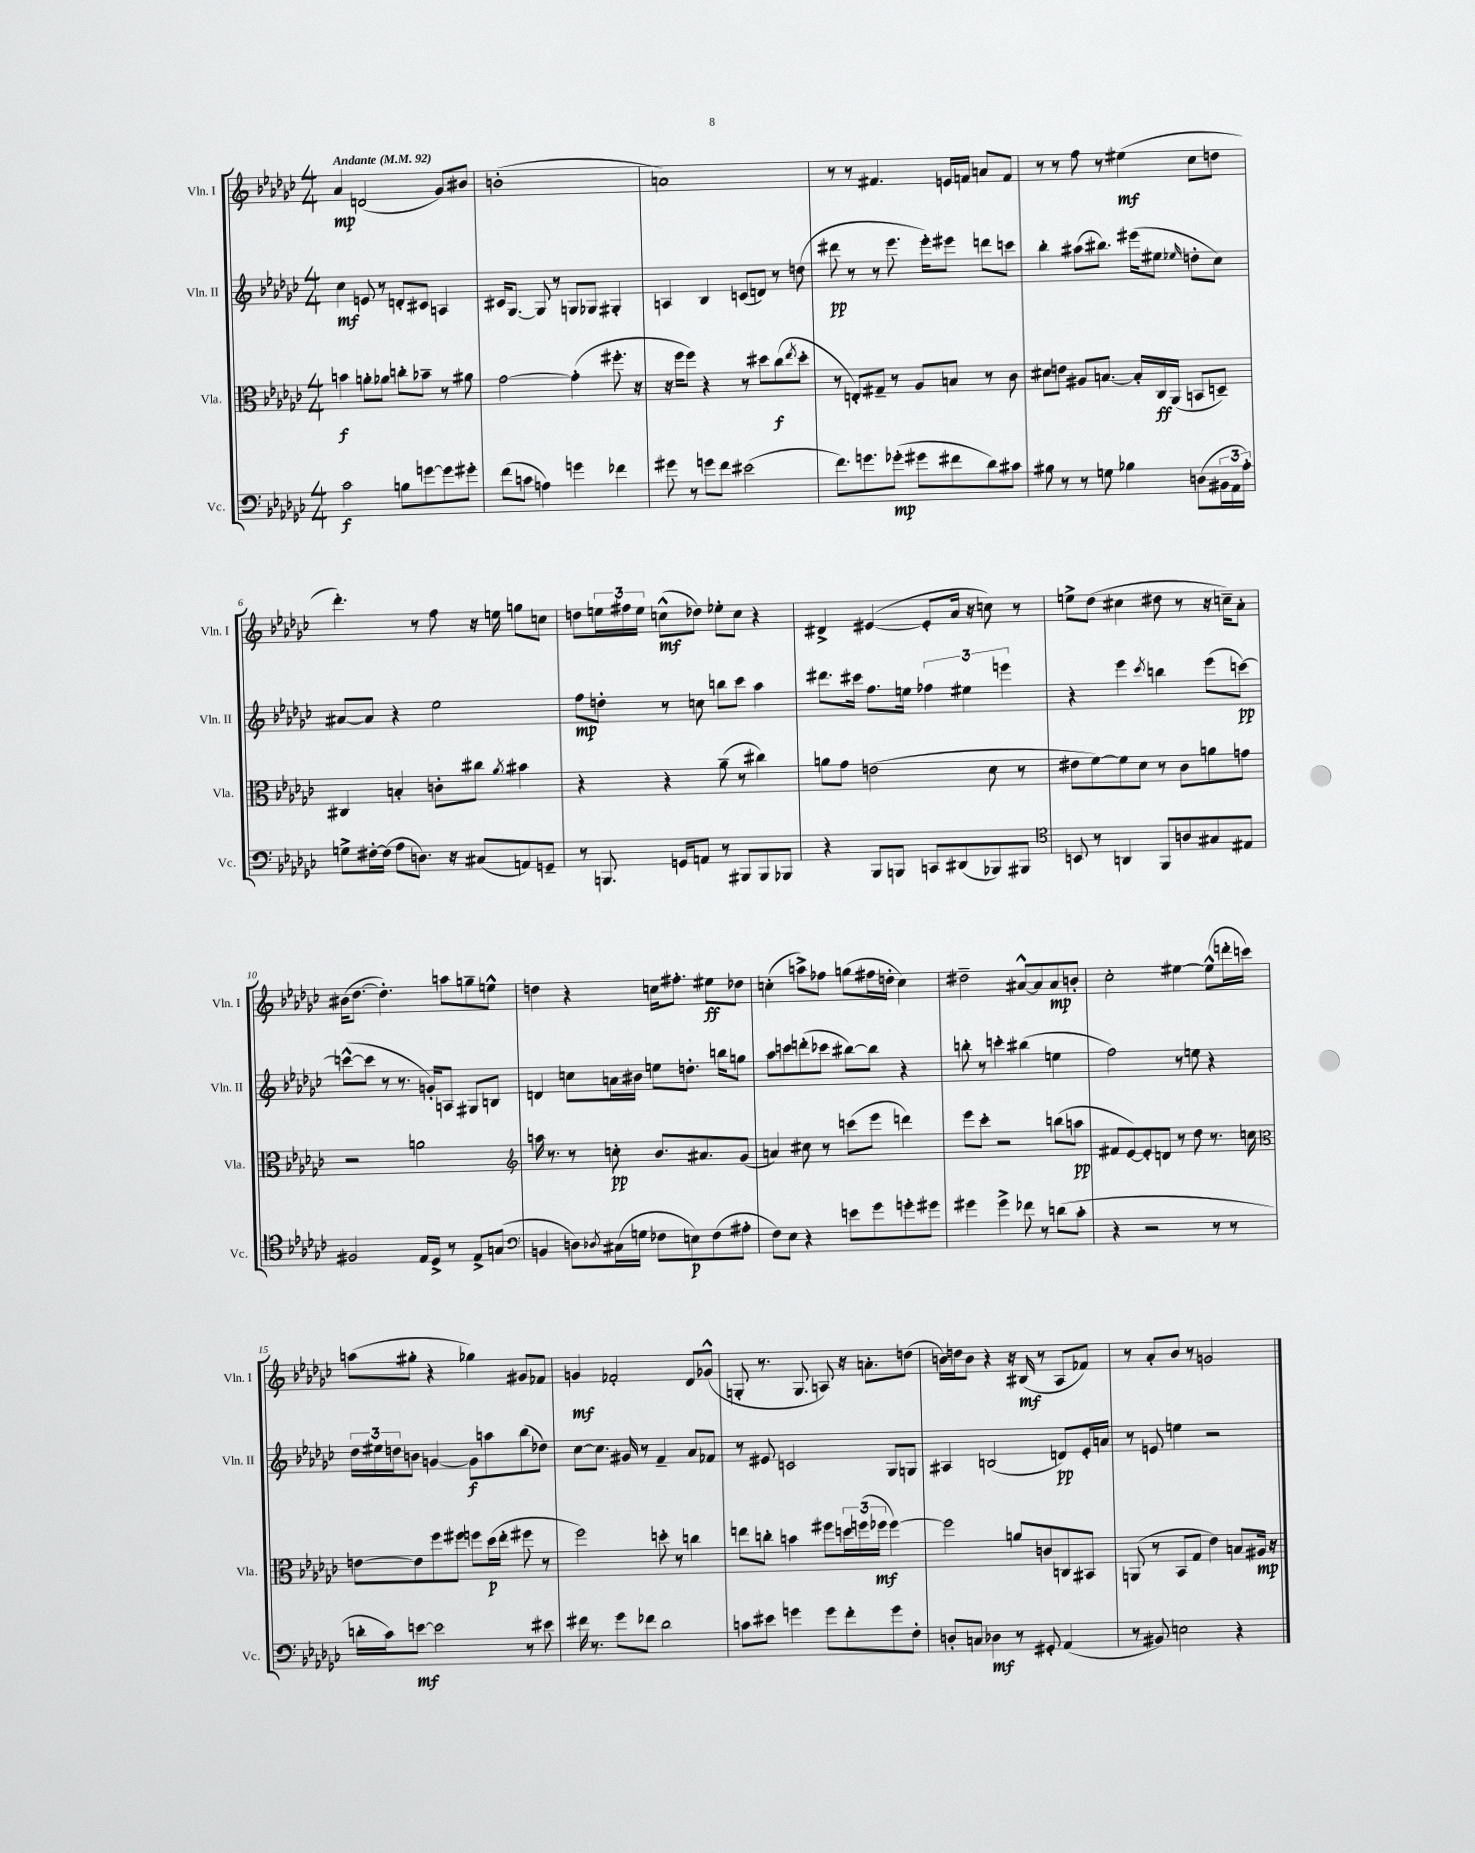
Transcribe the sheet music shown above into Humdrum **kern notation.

**kern	**dynam	**kern	**dynam	**kern	**dynam	**kern	**dynam
*part4	*part4	*part3	*part3	*part2	*part2	*part1	*part1
*staff4	*staff4	*staff3	*staff3	*staff2	*staff2	*staff1	*staff1
*I"Vc.	*	*I"Vla.	*	*I"Vln. II	*	*I"Vln. I	*
*I'Vc.	*	*I'Vla.	*	*I'Vln. II	*	*I'Vln. I	*
*clefF4	*	*clefC3	*	*clefG2	*	*clefG2	*
*k[b-e-a-d-g-c-]	*	*k[b-e-a-d-g-c-]	*	*k[b-e-a-d-g-c-]	*	*k[b-e-a-d-g-c-]	*
*M4/4	*	*M4/4	*	*M4/4	*	*M4/4	*
*MM92	*	*MM92	*	*MM92	*	*MM92	*
=1	=1	=1	=1	=1	=1	=1	=1
!	!	!	!	!	!	!LO:TX:a:B:t=Andante	!
2c-\	f	4bn\	f	4cc-\	mf	4a-/	mp
.	.	8an'\L	.	8en/	.	(2dn/	.
.	.	8a-X\J	.	8r	.	.	.
8Bn\L	.	8ccn'\L	.	8dn'/L	.	.	.
[8gn\	.	8b-X~\J	.	8c#X/J	.	.	.
8g\]	.	8r	.	4An/	.	8g-/L)	.
8g#X'\J	.	8a#X\	.	.	.	8b#X/J	.
=2	=2	=2	=2	=2	=2	=2	=2
(8f\L	.	[2g-\	.	16c#X/KL	.	(1bn'	.
.	.	.	.	[8.G-/J	.	.	.
8cn\J	.	.	.	.	.	.	.
4An\)	.	.	.	8G-/]	.	.	.
.	.	.	.	8r	.	.	.
4gn\	.	(4g-'\]	.	8Gn/L	.	.	.
.	.	.	.	8G-X/J	.	.	.
4f-X\	.	8.ff#X'\	.	4G#X'/	.	.	.
.	.	16r	.	.	.	.	.
=3	=3	=3	=3	=3	=3	=3	=3
8g#X\	.	16r	.	4An/	.	1an)	.
.	.	16ff\KL	.	.	.	.	.
8r	.	8ff\J)	.	.	.	.	.
8gn\L	.	4r	.	4B-/	.	.	.
8f\J	.	.	.	.	.	.	.
(2e#X\	.	8r	.	(8cn/L	.	.	.
.	.	8dd#X\L	.	8dn/J)	.	.	.
.	.	(8cc-\	f	8r	.	.	.
.	.	8qee-/	.	.	.	.	.
.	.	8dd#'\J	.	(8ddn\	.	.	.
=4	=4	=4	=4	=4	=4	=4	=4
8.f\L)	.	8r	.	8ddd#X\	pp	8r	.
.	.	8En'/L)	.	8r	.	8r	.
8.gn\	.	.	.	.	.	.	.
.	.	8G#X~/J	.	8r	.	4.f#X/	.
(8g-X'\J	mp	8r	.	8.eee-\	.	.	.
8g#X\L	.	8A-/L	.	.	.	.	.
.	.	.	.	16eee-'\KL)	.	.	.
8f#X\	.	8Bn/J	.	8eee#X\J	.	16en/LL	.
.	.	.	.	.	.	16fn/JJ	.
8d-\)	.	8r	.	8dddn\L	.	8an/L	.
8c#X\J	.	8c-\	.	8cccn\J	.	8f/J	.
=5	=5	=5	=5	=5	=5	=5	=5
8B#X\	.	8d#X\L	.	4bb-'\	.	8r	.
8r	.	8en\J	.	.	.	8r	.
8r	.	8A#X/L	.	(8aa#X\L	.	8ff\	.
8Gn\	.	[8.Bn/J	.	8.bb#X\J)	.	8r	.
4B-X\	.	.	.	.	.	(4ee#X\	mf
.	.	16B'/LL]	.	(16eee#X\KL	.	.	.
.	.	16C-/	ff	8ee#X\J	.	.	.
.	.	(16AA-/JJ	.	.	.	.	.
.	.	.	.	16qqee-X/	.	.	.
(8Dn\L	.	8BBn/L	.	8ddn'\L	.	8cc-\L	.
24BB#X\L	.	8Dn~/J)	.	8cc-\J)	.	8ddn\J	.
24AA-\	.	.	.	.	.	.	.
24A-'\JJ)	.	.	.	.	.	.	.
!!LO:LB:g=z
=6	=6	=6	=6	=6	=6	=6	=6
8Gn^\L	.	4C#X/	.	[8a#X/L	.	4.ddd-'\)	.
[16F#X'\L	.	.	.	8a#/J]	.	.	.
(16F#\JJ]	.	.	.	.	.	.	.
8A-\L	.	4Bn'/	.	4r	.	.	.
8.Dn\J)	.	.	.	.	.	8r	.
.	.	8cn'\L	.	2ee-\	.	8ff\	.
16r	.	.	.	.	.	.	.
(8C#X/L	.	8cc#X\J	.	.	.	16r	.
.	.	.	.	.	.	16een\	.
.	.	8qa-/	.	.	.	.	.
8AAn/)	.	4b#X\	.	.	.	8ggn\L	.
8GGn~/J	.	.	.	.	.	8ccn\J	.
=7	=7	=7	=7	=7	=7	=7	=7
8r	.	4r	.	8ff\L	mp	8ddn\L	.
8.BBBn/	.	.	.	8ddn'\J	.	24een\L	.
.	.	.	.	.	.	24ff#X\	.
.	.	.	.	.	.	24ee\JJ	.
.	.	4r	.	8r	.	(8ccn^^\L	mf
16GGn/KL	.	.	.	.	.	.	.
8AAn/J	.	.	.	8ccn\	.	8dd-X\J)	.
8r	.	(8a-~\	.	8bbn\L	.	8ee-X'\L	.
8BBB#X/L	.	8r	.	8ccc-\J	.	8cc\J	.
8BBB#/	.	4cc#X\)	.	4aa-\	.	4r	.
8BBB-X/J	.	.	.	.	.	.	.
=8	=8	=8	=8	=8	=8	=8	=8
4r	.	8an\L	.	8.ddd#X\L	.	4d#X^/	.
.	.	8g-\J	.	.	.	.	.
.	.	.	.	16ccc#X\Jk	.	.	.
8BBB-/L	.	(2en\	.	8.ff\L	.	([4e#X/	.
8BBBn/J	.	.	.	.	.	.	.
.	.	.	.	16een\Jk	.	.	.
8CCn/L	.	.	.	6ff-X\	.	8e#'/L]	.
(8DD#X/	.	.	.	.	.	16a-/Jk	.
.	.	.	.	6ee#X\	.	.	.
.	.	.	.	.	.	16r	.
8BBB-X/)	.	8d-\	.	.	.	8ccn\)	.
.	.	.	.	6eeen\	.	.	.
8BBB#X/J	.	8r	.	.	.	8r	.
=9	=9	=9	=9	=9	=9	=9	=9
*clefC4	*	*	*	*	*	*	*
8BBn/	.	8e#X\L	.	4r	.	8een^\L	.
8r	.	[8f\)	.	.	.	(8dd-\J	.
4AAn/	.	8f\]	.	4eee-\	.	4cc#X\	.
.	.	8d-\J	.	.	.	.	.
.	.	.	.	8qccc-/	.	.	.
8FF/L	.	8r	.	4bbn\	.	8dd#X\	.
8An/	.	8c-\L	.	.	.	8r	.
8G#X/	.	8an\	.	(8eee-\L	.	16r	.
.	.	.	.	.	.	16ccn~\KL)	.
8E#X/J	.	8gn\J	.	[8cccn\J)	pp	8a-'\J	.
!!LO:LB:g=z
=10	=10	=10	=10	=10	=10	=10	=10
2F#X/	.	2r	.	(8cccn^^\L_	.	(16b#X\KL	.
.	.	.	.	.	.	[8.dd-\J	.
.	.	.	.	8ccc\J]	.	.	.
.	.	.	.	8r	.	4.dd-'\])	.
.	.	.	.	8.r	.	.	.
16E-/LL	.	2an\	.	.	.	.	.
16D-^/JJ	.	.	.	16gn'/KL)	.	.	.
8r	.	.	.	8An/J	.	8aan\L	.
8E-^/L	.	.	.	8G#X/L	.	8ggn~\	.
(8Gn/J	.	.	.	8Bn/J	.	8een^^\J	.
=11	=11	=11	=11	=11	=11	=11	=11
*clefF4	*	*clefG2	*	*	*	*	*
4BBn/	.	16aan\	.	4dn/	.	4ddn\	.
.	.	8.r	.	.	.	.	.
8Dn\L)	.	8r	.	8ccn\L	.	4r	.
8qD-X/	.	.	.	.	.	.	.
(16C#X\L	.	8ccn'\	pp	16an\L	.	.	.
16Gn\JJ	.	.	.	16b#X\JJ	.	.	.
8F-X\L	.	8.b-/L	.	8een\L	.	16ccn\KL	.
.	.	.	.	.	.	8.ff#X'\J	.
8En\)	p	.	.	8.ddn'\J	.	.	.
.	.	8.a#X/	.	.	.	.	.
(8F-\	.	.	.	.	.	8ee#X\L	ff
.	.	.	.	16bbn\KL	.	.	.
8A#X'\J	.	(8g-/J	.	8ggn\J	.	8dd-X\J	.
=12	=12	=12	=12	=12	=12	=12	=12
8F\L)	.	4an/)	.	8aa-\L	.	(4ccn'\	.
8E-\J	.	.	.	8cccn\	.	.	.
4r	.	8cc#X\	.	(8dddn'\	.	8aan^\L)	.
.	.	8r	.	8ccc-X\J	.	8ff-X\J	.
8en\L	.	(8cccn\L	.	[8bb#X\L)	.	(8ggn\L	.
8g-\	.	8eee-\J	.	8bb#\J]	.	16ff#X\L	.
.	.	.	.	.	.	16ddn'\JJ	.
8gn'\	.	4dddn\)	.	4r	.	4cc\)	.
8g#X\J	.	.	.	.	.	.	.
=13	=13	=13	=13	=13	=13	=13	=13
4g#X\	.	8eee-\L	.	8bbn'\	.	2dd#X~\	.
.	.	8ccc-'\J	.	8r	.	.	.
4g#^\	.	2r	.	4cccn'\	.	.	.
8f-X\	.	.	.	(4bb#X\	.	[8a#X^^/L	.
8r	.	.	.	.	.	8a#/]	.
(8dn\L	.	(8bbn\L	.	4een\	.	8a#/	mp
8c-'\J	.	8aan\J	pp	.	.	8bn'/J	.
=14	=14	=14	=14	=14	=14	=14	=14
4r	.	8f#X/L	.	2ff\)	.	2cc-'\	.
.	.	[8e-/)	.	.	.	.	.
2r	.	8e-'/]	.	.	.	.	.
.	.	8dn/J	.	.	.	.	.
.	.	8r	.	8r	.	[4ee#X\	.
.	.	8dd-\	.	8een\	.	.	.
8r	.	8.r	.	4r	.	(8ee#^^\L]	.
8r	.	.	.	.	.	16dddn'\L	.
.	.	16ccn\	.	.	.	16cccn\JJ)	.
!!LO:LB:g=z
=15	=15	=15	=15	=15	=15	=15	=15
*	*	*clefC3	*	*	*	*	*
16dn'\LL	.	[8en\L	.	24dd-\LL	.	(8aan\L	.
.	.	.	.	24ee#X\	.	.	.
16c-\J)	.	.	.	.	.	.	.
.	.	.	.	24ddn\J	.	.	.
[8en\J	mf	8e\]	.	8bn\J	.	8gg#X'\J	.
2e\]	.	8ff\	.	[4gn/	.	4r	.
.	.	8ff#X\J	.	.	.	.	.
.	.	8ffn\L	.	8g\L]	f	4gg-X\)	.
.	.	(16dd-\L	p	8aan\	.	.	.
.	.	16ee-'\JJ	.	.	.	.	.
8r	.	8ff#X\	.	(8bb-\	.	8g#X/L	.
8e#X\	.	8r	.	8dd-X\J)	.	8f-X/J	.
=16	=16	=16	=16	=16	=16	=16	=16
16f#X\	.	2ff\)	.	[8cc-\L	.	4gn/	mf
8.r	.	.	.	.	.	.	.
.	.	.	.	8.cc-\J]	.	.	.
8g-\L	.	.	.	.	.	2f-X'/	.
.	.	.	.	16g#X/	.	.	.
8f-X\J	.	.	.	8r	.	.	.
2d-\	.	8ddn'\	.	4f~/	.	.	.
.	.	8r	.	.	.	.	.
.	.	4ccn\	.	8a-/L	.	8d-/L	.
.	.	.	.	8f-X/J	.	(8g-X^^/J	.
=17	=17	=17	=17	=17	=17	=17	=17
8cn\L	.	8een\L	.	8r	.	8Gn'/	.
8e#X\J	.	8ccn'\J	.	8e#X/	.	8.r	.
4gn\	.	4bn\	.	2cn/	.	.	.
.	.	.	.	.	.	8.G/	.
8g\L	.	8ff#X\L	.	.	.	8An/)	.
8f'\	.	24ddn\L	.	.	.	16r	.
.	.	(24ffn\	.	.	.	.	.
.	.	.	.	.	.	8.an'\L	.
.	.	24ff-X\JJ	mf	.	.	.	.
8g\	.	[4ff-\)	.	8G-/L	.	.	.
8F'\J	.	.	.	8Gn/J	.	(8ddn\J	.
=18	=18	=18	=18	=18	=18	=18	=18
8Dn'/L	.	2ff-\]	.	4A#X/	.	16bn\LL)	.
.	.	.	.	.	.	16ddn\J	.
8Cn/J	.	.	.	.	.	8b\J	.
4D-X\	mf	.	.	(2Bn/	.	4r	.
8r	.	8an/L	.	.	.	16r	.
.	.	.	.	.	.	(16B#X/	mf
8GG#X'/	.	8cn/	.	.	.	8r	.
(4AA-/	.	8Cn/	.	8dn/L)	pp	8A-/L	.
.	.	8BB#X/J	.	16e-'/L	.	8f-X/J)	.
.	.	.	.	16an/JJ	.	.	.
=19	=19	=19	=19	=19	=19	=19	=19
8r	.	(8AAn/	.	8r	.	8r	.
8BB#X/)	.	8r	.	8en/	.	8a-'/L	.
2En\	.	8BB-/L	.	4een\	.	8b-/J	.
.	.	8G-/J	.	.	.	8r	.
.	.	4e-\)	.	2r	.	2gn/	.
4r	.	8Bn/L	.	.	.	.	.
.	.	16A#X/Jk	mp	.	.	.	.
.	.	16r	.	.	.	.	.
==	==	==	==	==	==	==	==
*-	*-	*-	*-	*-	*-	*-	*-
